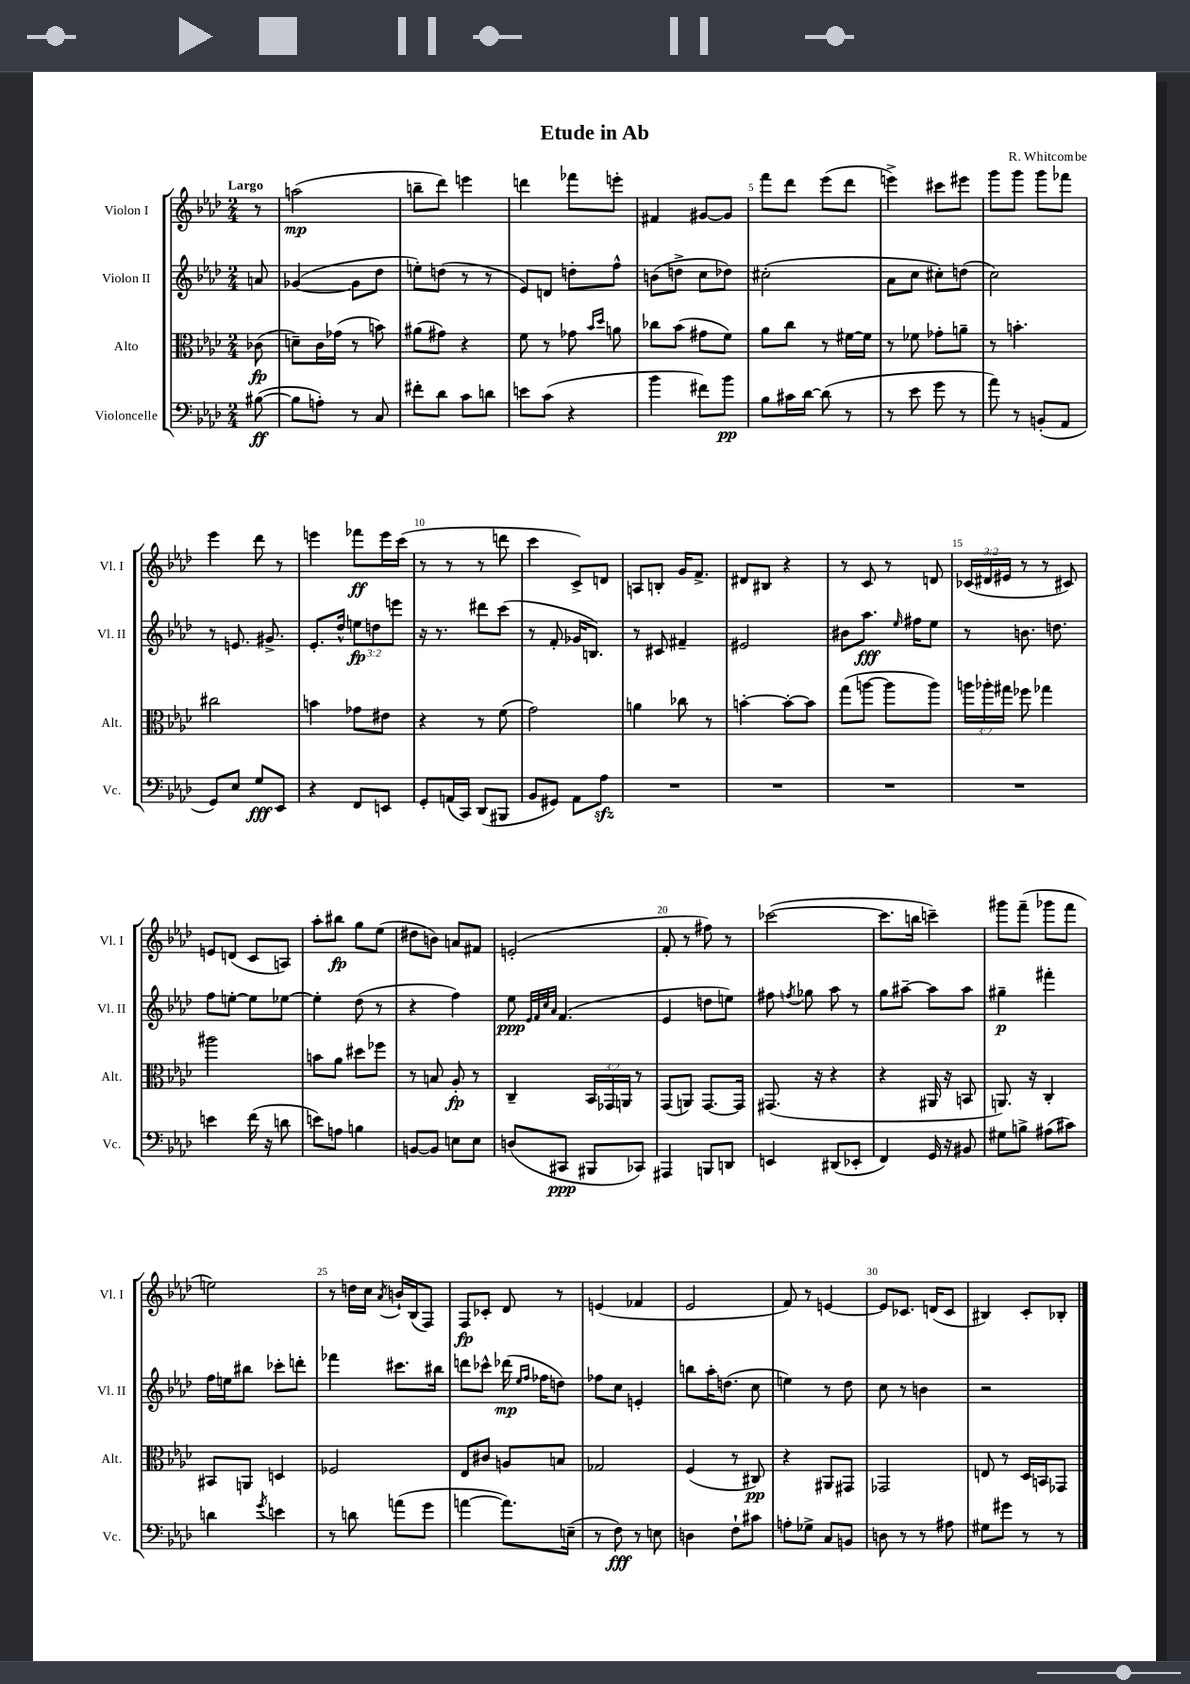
\header { title = "Etude in Ab" composer = "R. Whitcombe" }
<<
\new StaffGroup <<
\new Staff = "s0" \with { instrumentName = "Violon I" shortInstrumentName = "Vl. I" } {
    \clef treble \key aes \major \numericTimeSignature \time 2/4 \override Staff.TupletNumber.text = #tuplet-number::calc-fraction-text \partial 8 \tempo "Largo"
    \autoBeamOff r8 |
    a''2\mp( |
    b''8[-- des'''8]) e'''4 |
    d'''4 fes'''8[ e'''8]-. |
    fis'4 gis'8[~ gis'8] |
    f'''8[ des'''8] ees'''8[( des'''8] |
    e'''4->) cis'''8[ eis'''8] |
    g'''8[ g'''8] g'''8[ fes'''8] |
    ees'''4 des'''8 r8 |
    e'''4 fes'''8[\ff e'''16 c'''16]( |
    r8 r8 r8 d'''8 |
    c'''4 c'8[->) d'8] |
    a8[ b8]-. g'16[ f'8.]-> |
    dis'8[ bis8] r4 |
    r8 c'8 r8 d'8 |
    \tuplet 3/2 { ces'16[( dis'16 eis'16] } r8 r8 cis'8) |
    e'8[ d'8]( c'8[ a8]) |
    aes''8[-. bis''8]\fp g''8[ ees''8]( |
    dis''8[ b'8]) a'8[ fis'8] |
    e'2-.( |
    f'8-. r8 fis''8) r8 |
    ces'''2~( |
    ces'''8.[ b''16] c'''4--) |
    gis'''8[ f'''8]--( ges'''8[ f'''8] |
    e''2) |
    r8 d''16[ c''16] \acciaccatura { aes'8 } b'16[-! bes16( f8]) |
    f8[\fp ces'8]-. des'8 r8 |
    e'4( fes'4 |
    ees'2 |
    f'8) r8 e'4~ |
    e'8[ ces'8.] d'16[( ces'8] |
    bis4) c'8[-. bes8]-. \bar "|." |
}
\new Staff = "s1" \with { instrumentName = "Violon II" shortInstrumentName = "Vl. II" } {
    \clef treble \key aes \major \numericTimeSignature \time 2/4 \override Staff.TupletNumber.text = #tuplet-number::calc-fraction-text \partial 8
    \autoBeamOff a'8 |
    ges'4~( ges'8[ des''8] |
    e''8[-.) d''8]( r8 r8 |
    ees'8[) d'8] d''8[-. f''8]-^ |
    b'8[( d''8]-> c''8[ des''8]) |
    cis''2-.( |
    aes'8[ c''8] cis''8[-.) d''8]( |
    c''2) |
    r8 e'8. gis'8.-> |
    ees'8.[-. des''16]-^ \tuplet 3/2 { e''8[\fp d''8 e'''8] } |
    r16 r8. dis'''8[ c'''8]( |
    r8 f'8-. ges'16[ b8.]) |
    r8 cis'8 fis'4-- |
    eis'2 |
    bis'8[ aes''8.]\fff \grace { ees''16 } fis''16[ ees''8] |
    r8 b'8. d''8. |
    f''8[ e''8]~-. e''8[ ees''8]~ |
    ees''4-. des''8( r8 |
    r4 f''4) |
    ees''8\ppp \grace { ees'32[ f'32 c''32 aes'32] } f'4.( |
    ees'4 d''8[ e''8]) |
    fis''8 \acciaccatura { f''8 } ges''8 aes''8 r8 |
    g''8[ ais''8]~-- ais''8[ ais''8] |
    gis''4--\p fis'''4-. |
    f''16[ e''16 bis''8] ces'''8[-. d'''8]-. |
    fes'''4 cis'''8.[ bis''16] |
    d'''8[ ces'''8]-^ des'''16\mp( \grace { ees''16[ f''16] } fes''16[ d''8]) |
    fes''8[ c''8] e'4-. |
    b''8[ aes''16-. d''8.]( c''8 |
    e''4) r8 des''8 |
    c''8 r8 b'4 |
    r2 \bar "|." |
}
\new Staff = "s2" \with { instrumentName = "Alto" shortInstrumentName = "Alt." } {
    \clef alto \key aes \major \numericTimeSignature \time 2/4 \override Staff.TupletNumber.text = #tuplet-number::calc-fraction-text \partial 8
    \autoBeamOff ces'8\fp( |
    d'8[--) c'16 ges'16]( r8 b'8) |
    ais'8[( gis'8]) r4 |
    f'8 r8 ges'8 \grace { bes'16[ des''16] } a'8 |
    ces''8[ bes'8]( gis'8[ f'8]) |
    aes'8[ c''8] r8 fis'16[~ fis'16] |
    r8 fes'8 ges'8[-. a'8]-- |
    r8 b'4.-. |
    cis''2 |
    b'4 ges'8[ eis'8] |
    r4 r8 f'8( |
    g'2) |
    a'4 ces''8 r8 |
    b'4~-. b'8[~-. b'8] |
    g''8[( a''8]~ a''8[ a''8]) |
    \tuplet 3/2 { a''16[ aes''16-. gis''16] } fes''8 ges''4 |
    ais''2 |
    b'8[ aes'8] dis''8[ fes''8] |
    r8 b8 aes8-.\fp r8 |
    c4-- \tuplet 3/2 { bes,16[ ges,16 a,16] } r8 |
    g,8[( a,8]) g,8.[~ g,16] |
    gis,8.( r16 r4 |
    r4 ais,16 r16 b,8 |
    a,8.) r16 c4-. |
    bis,8[ a,8] d4 |
    fes2 |
    ees8[ cis'8] a8[ b8] |
    ges2 |
    f4( r8 cis8\pp) |
    r4 ais,8[ gis,8] |
    ges,2 |
    e8 r8 des16[ b,16 ges,8] \bar "|." |
}
\new Staff = "s3" \with { instrumentName = "Violoncelle" shortInstrumentName = "Vc." } {
    \clef bass \key aes \major \numericTimeSignature \time 2/4 \partial 8
    \autoBeamOff bis8~\ff( |
    bis8[ a8]-.) r8 c8 |
    fis'8[-. des'8] c'8[ d'8] |
    e'8[ c'8]( r4 |
    bes'4 fis'8[) bes'8]\pp |
    bes8[ cis'16 des'16]~ des'8( r8 |
    r8 ees'8 g'8 r8 |
    aes'8) r8 b,8[-.( aes,8] |
    g,8[) ees8] g8[\fff ees,8] |
    r4 f,8[ e,8] |
    g,8[-. a,16( c,16]) des,8[( bis,,8] |
    bes,8[ gis,8]) aes,8[ aes8]\sfz |
    R2 |
    R2 |
    R2 |
    R2 |
    e'4 f'16( r16 d'8 |
    e'8[) a8] b4 |
    b,8[~ b,8] e8[ e8] |
    d8[( cis,8]\ppp bis,,8[ ces,8]) |
    ais,,4 b,,8[ d,8] |
    e,4 dis,8[( ees,8]-. |
    f,4) g,16 r16 bis,8 |
    gis8[ b8]-> ais8[( cis'8]) |
    d'4 \acciaccatura { g'8 } e'4 |
    r8 d'8 a'8[( g'8] |
    a'4~ a'8.[) e16]--( |
    r8 f8\fff) r8 e8 |
    d4 f8[-! cis'8] |
    a8[-. ges8]-> c8[ b,8] |
    d8 r8 r8 ais8 |
    gis8[ gis'8] r8 r8 \bar "|." |
}
>>
>>
\layout { \context { \Score \override BarNumber.break-visibility = ##(#f #t #t) barNumberVisibility = #(every-nth-bar-number-visible 5) } }
